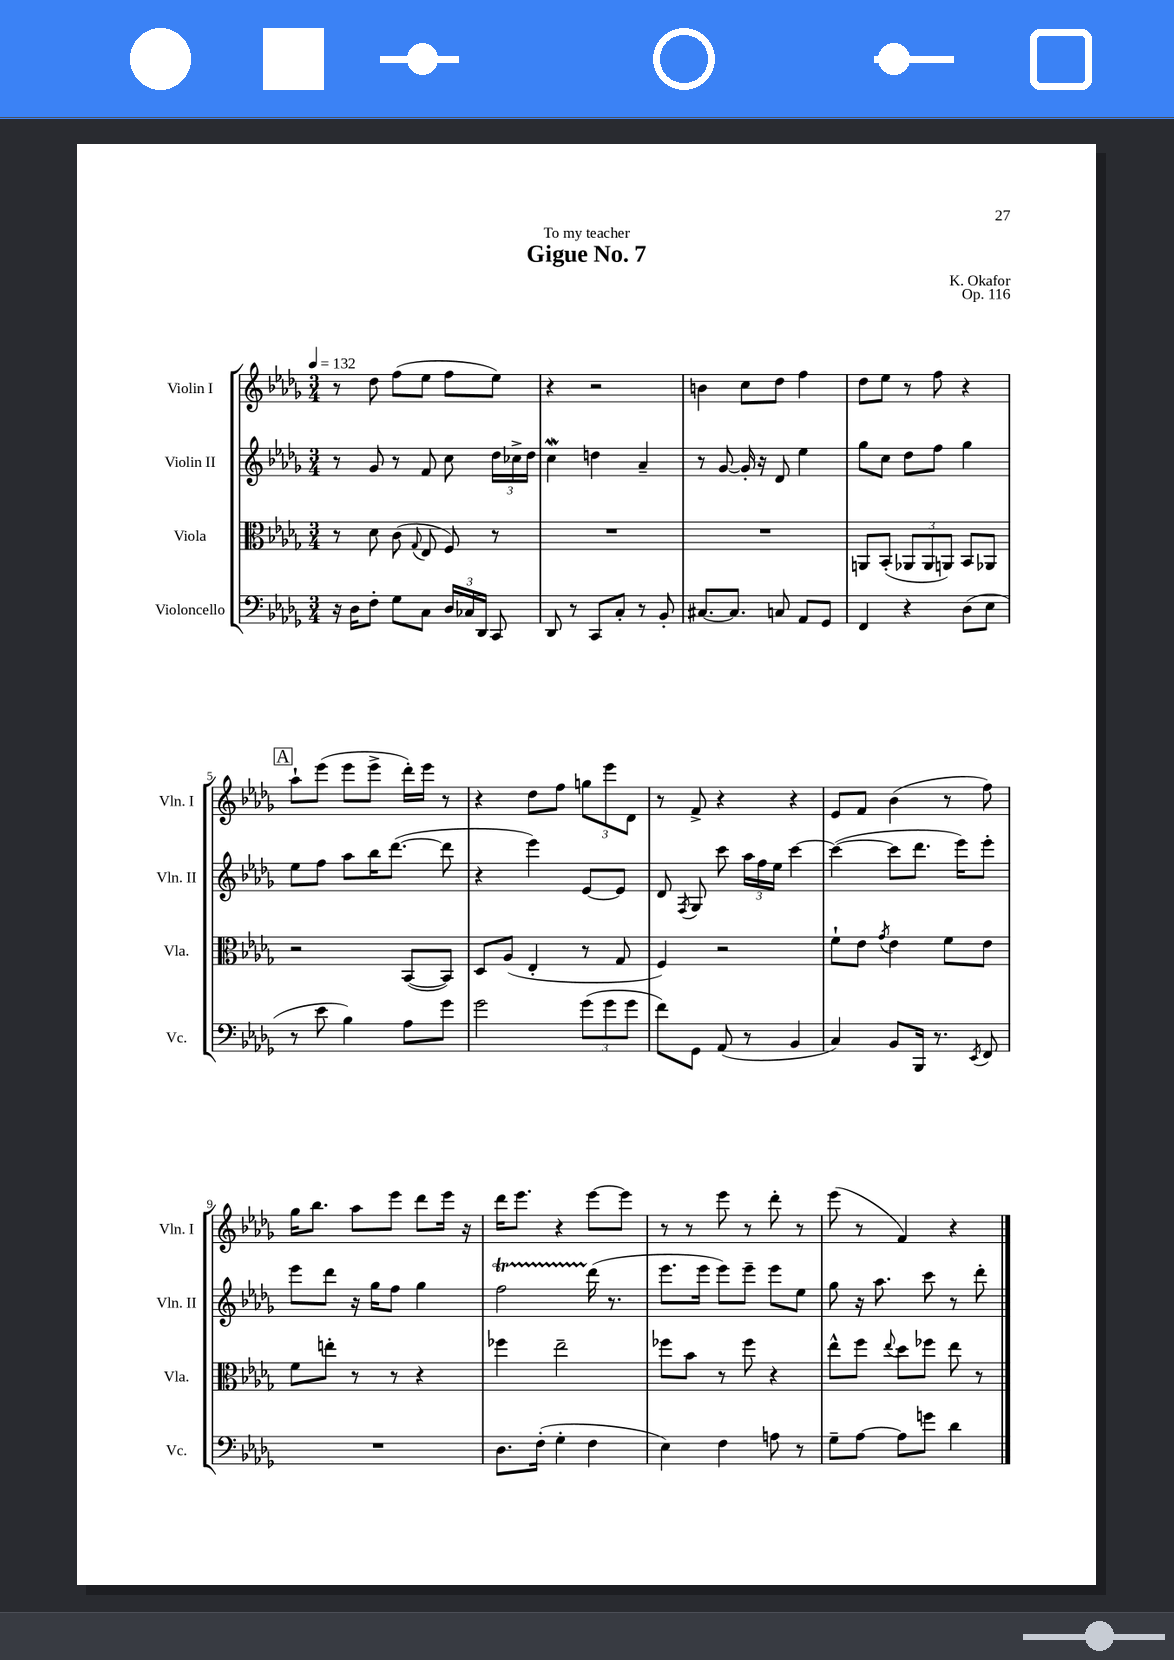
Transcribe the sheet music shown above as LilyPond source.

\header { title = "Gigue No. 7" composer = "K. Okafor" dedication = "To my teacher" opus = "Op. 116" }
<<
\new StaffGroup <<
\new Staff = "s0" \with { instrumentName = "Violin I" shortInstrumentName = "Vln. I" } {
    \clef treble \key des \major \numericTimeSignature \time 3/4 \tempo 4 = 132
    \autoBeamOff r8 des''8 f''8[( ees''8] f''8[ ees''8]) |
    r4 r2 |
    b'4 c''8[ des''8] f''4 |
    des''8[ ees''8] r8 f''8 r4 |
    \mark \markup { \box "A" } aes''8[-! ees'''8]( ees'''8[ ees'''8]-> des'''16[-.) ees'''16] r8 |
    r4 des''8[ f''8] \tuplet 3/2 { g''8[ ees'''8 des'8] } |
    r8 f'8-> r4 r4 |
    ees'8[ f'8] bes'4( r8 f''8) |
    ges''16[ bes''8.] aes''8[ ees'''8] des'''8[ ees'''16] r16 |
    des'''16[ ees'''8.] r4 ees'''8[~ ees'''8] |
    r8 r8 ees'''8 r8 des'''8-. r8 |
    ees'''8( r8 f'4) r4 \bar "|." |
}
\new Staff = "s1" \with { instrumentName = "Violin II" shortInstrumentName = "Vln. II" } {
    \clef treble \key des \major \numericTimeSignature \time 3/4
    \autoBeamOff r8 ges'8 r8 f'8 c''8 \tuplet 3/2 { des''16[ ces''16-> des''16] } |
    c''4\mordent d''4 aes'4-- |
    r8 ges'8~ ges'16-. r16 des'8 ees''4 |
    ges''8[ c''8] des''8[ f''8] ges''4 |
    \mark \markup { \box "A" } ees''8[ f''8] aes''8[ bes''16 des'''8.]~( des'''8 |
    r4 ees'''4) ees'8[~ ees'8] |
    des'8 \acciaccatura { f8 } ges8 c'''8 \tuplet 3/2 { aes''16[ f''16 ees''16] } c'''4~ |
    c'''4~( c'''8[ des'''8.] ees'''16[) ees'''8]-. |
    ees'''8[ des'''8] r16 ges''16[ f''8] ges''4 |
    f''2\startTrillSpan des'''16\stopTrillSpan( r8. |
    ees'''8.[ ees'''16] ees'''8[) ees'''8]-- ees'''8[ ees''8] |
    ges''8 r16 aes''8. c'''8 r8 des'''8-. \bar "|." |
}
\new Staff = "s2" \with { instrumentName = "Viola" shortInstrumentName = "Vla." } {
    \clef alto \key des \major \numericTimeSignature \time 3/4
    \autoBeamOff r8 des'8 c'8( \appoggiatura { ges8 } ees8 f8) r8 |
    R2. |
    R2. |
    a,8[ bes,8]-.( \tuplet 3/2 { aes,8[ aes,8 a,8]) } bes,8[ aes,8] |
    \mark \markup { \box "A" } r2 bes,8[~( bes,8]) |
    des8[ aes8]( ees4-. r8 ges8 |
    f4) r2 |
    f'8[-! ees'8] \acciaccatura { ges'8 } ees'4 f'8[ ees'8] |
    f'8[ e''8]-. r8 r8 r4 |
    fes''4 ees''2-- |
    fes''8[ bes'8] r8 fes''8 r4 |
    ees''8[-^ f''8] \appoggiatura { ees''8 } des''8[ fes''8] ees''8 r8 \bar "|." |
}
\new Staff = "s3" \with { instrumentName = "Violoncello" shortInstrumentName = "Vc." } {
    \clef bass \key des \major \numericTimeSignature \time 3/4
    \autoBeamOff r16 des16[ f8]-. ges8[ c8] \tuplet 3/2 { des16[ ces16 des,16] } c,8 |
    des,8 r8 c,8[ c8]-. r8 bes,8-. |
    cis8.[~ cis8.] c8 aes,8[ ges,8] |
    f,4 r4 des8[( ees8] |
    \mark \markup { \box "A" } r8 ees'8 bes4) aes8[ ges'8] |
    ges'2 \tuplet 3/2 { ges'8[( ges'8 ges'8] } |
    f'8[) ges,8] aes,8( r8 bes,4 |
    c4) bes,8[ bes,,16] r8. \acciaccatura { ees,8 } f,8 |
    R2. |
    des8.[ f16]-.( ges4-. f4 |
    ees4) f4 a8 r8 |
    ges8[-- aes8]~ aes8[ g'8] des'4 \bar "|." |
}
>>
>>
